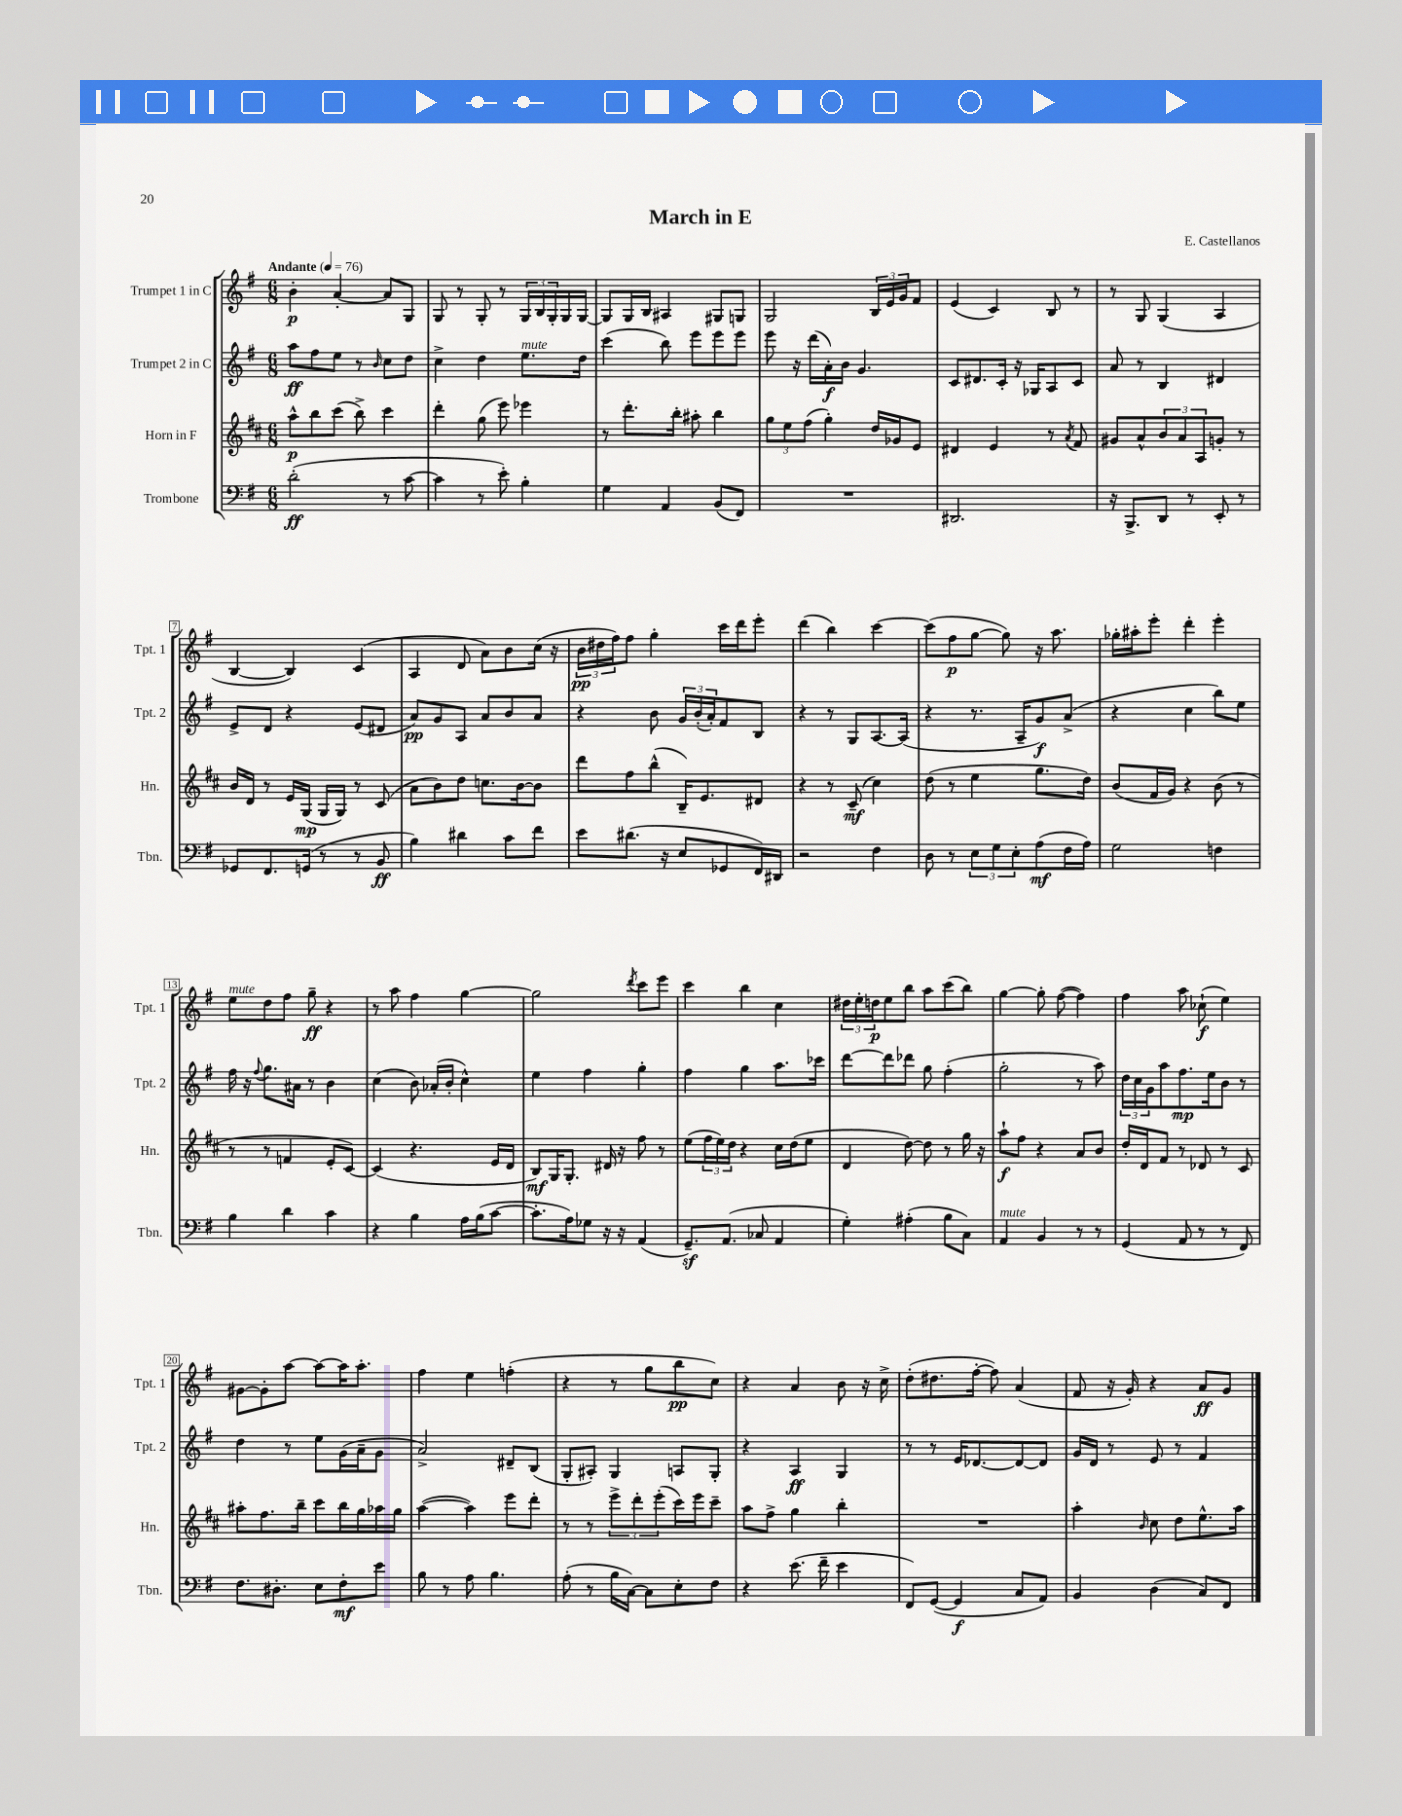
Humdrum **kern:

**kern	**kern	**kern	**kern
*staff4	*staff3	*staff2	*staff1
*clefF4	*clefG2	*clefG2	*clefG2
*k[f#]	*k[f#c#]	*k[f#]	*k[f#]
*M6/8	*M6/8	*M6/8	*M6/8
*MM76	*MM76	*MM76	*MM76
(2d'	8aa^^	8aa	4b'
.	8bb	8ff#	.
.	(8ccc#	8ee	[4a'
.	8bb^)	8r	.
.	.	16qqb	.
8r	4ccc#	8cc	8a]
[8c	.	8dd	8G
=	=	=	=
4c]	4ddd'	4cc^	8G
.	.	.	8r
8r	(8gg	4dd	8G'
8e')	8eee)	.	8r
4B'	4eee-	8.ee	24G
.	.	.	24B
.	.	.	24G'
.	.	.	16G
.	.	16dd	[16G
=	=	=	=
4G	8r	(4ccc	8G]
.	8.ddd'	.	16G
.	.	.	16B
4AA	.	8bb)	4A#
.	16bb'	.	.
.	8aa#'	8eee	.
(8BB	4bb	8eee	8G#
8FF#)	.	8eee	8G
=	=	=	=
2.r	12gg	8eee	2G
.	12ee	.	.
.	.	16r	.
.	(12ff#	.	.
.	.	(16ddd	.
.	4gg')	16a')	.
.	.	16b	.
.	.	4.g	.
.	16dd	.	24B
.	.	.	24e
.	16g-	.	.
.	.	.	24g
.	8e	.	8f#
=	=	=	=
2.DD#	4d#	8c	(4e
.	.	8.d#	.
.	4e	.	4c)
.	.	16c'	.
.	.	16r	.
.	.	16G-	.
.	8r	8A	8B
.	8qa	.	.
.	8f#	8c	8r
=	=	=	=
16r	8g#	8a	8r
8.BBB^	.	.	.
.	8a^^	8r	8G
8DD	12b	4B	(4G
.	12a	.	.
8r	.	.	.
.	12A	.	.
8EE'	8g'	4d#	4A
8r	8r	.	.
=	=	=	=
8GG-	16b	8e^	[4B
.	16d	.	.
8.FF#	8r	8d	.
.	16e	4r	4B])
(16GG	(16G	.	.
8r	16G	.	.
.	16G)	.	.
8r	8r	(8e	(4c
8BB	(8c#	8d#	.
=	=	=	=
4B)	8a	8a)	4A
.	8b)	8g	.
4d#	8dd	8A	8d
.	8.cc	8a	8a)
8c	.	8b	8b
.	[16b	.	.
8f#	8b]	8a	(16cc
.	.	.	16r
=	=	=	=
8e	8ddd	4r	24b
.	.	.	24dd#
.	.	.	24ff#)
(8.d#	8ff#	.	8ff#
.	(8bb^^	8b	4gg'
16r	.	.	.
8E	16B~)	24g	.
.	.	(24b'	.
.	8.e	.	.
.	.	24a')	.
8GG-	.	8f#	16ccc
.	.	.	16ddd
16FF#)	8d#	8B	8eee'
16DD#	.	.	.
=	=	=	=
2r	4r	4r	(4ddd
.	8r	8r	4bb)
.	(8c#~	8G	.
4F#	4cc#)	[8.A	[4ccc
.	.	(16A]	.
=	=	=	=
8D	(8dd	4r	(8ccc]
8r	8r	.	8ff#
12E	4ee	8.r	[8gg
12G	.	.	.
.	.	.	8gg])
12E'	.	.	.
.	.	16A~	.
(8A	8.gg	8g)	16r
.	.	.	8.aa
16F#	.	(8a^	.
16A)	16dd)	.	.
=	=	=	=
2G	(8b	4r	16gg-'
.	.	.	16aa#'
.	16f#	.	8eee'
.	16g)	.	.
.	4r	4cc	4ddd'
4F	(8b	8bb)	4eee'
.	8r	8ee	.
=	=	=	=
4B	8r	16ff#	8ee
.	.	16r	.
.	.	8qqff#	.
.	8r	8.gg	8dd
4d	4f	.	8ff#
.	.	16a#	.
.	.	8r	8gg~
4c	8e'	4b	4r
.	[8c#)	.	.
=	=	=	=
4r	(4c#]	(4cc	8r
.	.	.	8aa
4B	4.r	8b)	4ff#
.	.	(16a-'	.
.	.	16b'	.
16A	.	4cc^^)	[4gg
(16B	.	.	.
[8c	16e	.	.
.	16d	.	.
=	=	=	=
8.c']	8B)	4ee	2gg]
.	16G	.	.
16A)	8.G'	.	.
8G-	.	4ff#	.
16r	16d#	.	.
16r	16r	.	.
.	.	.	8qddd
(4AA	8ff#	4gg'	8ccc
.	8r	.	8eee
=	=	=	=
8.GG~)	(8ee	4ff#	4ccc
.	24ff#	.	.
.	24ee)	.	.
(8.AA	.	.	.
.	24dd	.	.
.	4r	4gg	4bb
8C-	.	.	.
4AA	16cc#	8.aa	4cc
.	(16dd	.	.
.	8ee	.	.
.	.	16ccc-	.
=	=	=	=
4G')	4d	[8ddd	24dd#
.	.	.	24ee'
.	.	.	24dd
.	.	8ddd]	8ee
(4A#'	[8dd)	8ddd-	8bb
.	8dd]	8gg	8aa
8B	8r	(4ff#'	(8ccc
8C)	16gg	.	8bb)
.	16r	.	.
=	=	=	=
4AA	8aa`	2gg'	[4gg
.	8ff#	.	.
4BB	4r	.	8gg']
.	.	.	([8ff#
8r	8a	8r	4ff#])
8r	8b	8aa)	.
=	=	=	=
(4GG	16dd'	24dd	4ff#
.	.	24cc	.
.	16d	.	.
.	.	24g	.
.	8f#	8aa	.
8AA	8r	8.ff#	8aa
8r	8d-	.	(8cc-`
.	.	16ee	.
8r	8r	8b	4ee)
8FF#)	8c#	8r	.
=	=	=	=
8.F#	8aa#'	4dd	[8g#
.	8.ff#	.	8g#']
8.D#'	.	.	.
.	.	8r	[8aa
.	16bb~	.	.
8E	8ccc#	8ee	8aa_
8F#'	16bb	(16g	16aa]
.	16gg	16a~	8.aa'
8e	16aa-	8g	.
.	16gg	.	.
=	=	=	=
8B	([4aa	2a^)	4ff#
8r	.	.	.
8A	4aa])	.	4ee
4.B	.	.	.
.	8eee	8d#~	(4ff'
.	8ddd'	(8B	.
=	=	=	=
(8A'	8r	8G'	4r
8r	8r	8A#')	.
16B	12eee^	4G	8r
[16C)	.	.	.
.	12ddd'	.	.
8C]	.	.	8gg
.	(12eee'	.	.
8E'	16ccc#)	8A	8bb
.	16eee	.	.
8F#	8ccc#~	8G'	8cc)
=	=	=	=
4r	8aa	4r	4r
.	8ff#^	.	.
(8.e	4gg	4A	4a
16f#~	.	.	.
4e	4bb'	4G	8b
.	.	.	16r
.	.	.	16cc^
=	=	=	=
8FF#)	2.r	8r	(8dd'
([8GG	.	8r	8.dd#
4GG]	.	16e	.
.	.	[8.d-	[16ff#'
.	.	.	8ff#])
8C	.	8d-_	(4a
8AA)	.	8d-]	.
=	=	=	=
4BB	4aa'	16g	8f#
.	.	16d	.
.	.	8r	16r
.	.	.	16g')
.	16qqb	.	.
(4D	8cc#	8e	4r
.	8dd	8r	.
8C)	8.ee^^	4f#	8a
8FF#	.	.	8g
.	16aa	.	.
==	==	==	==
*-	*-	*-	*-
